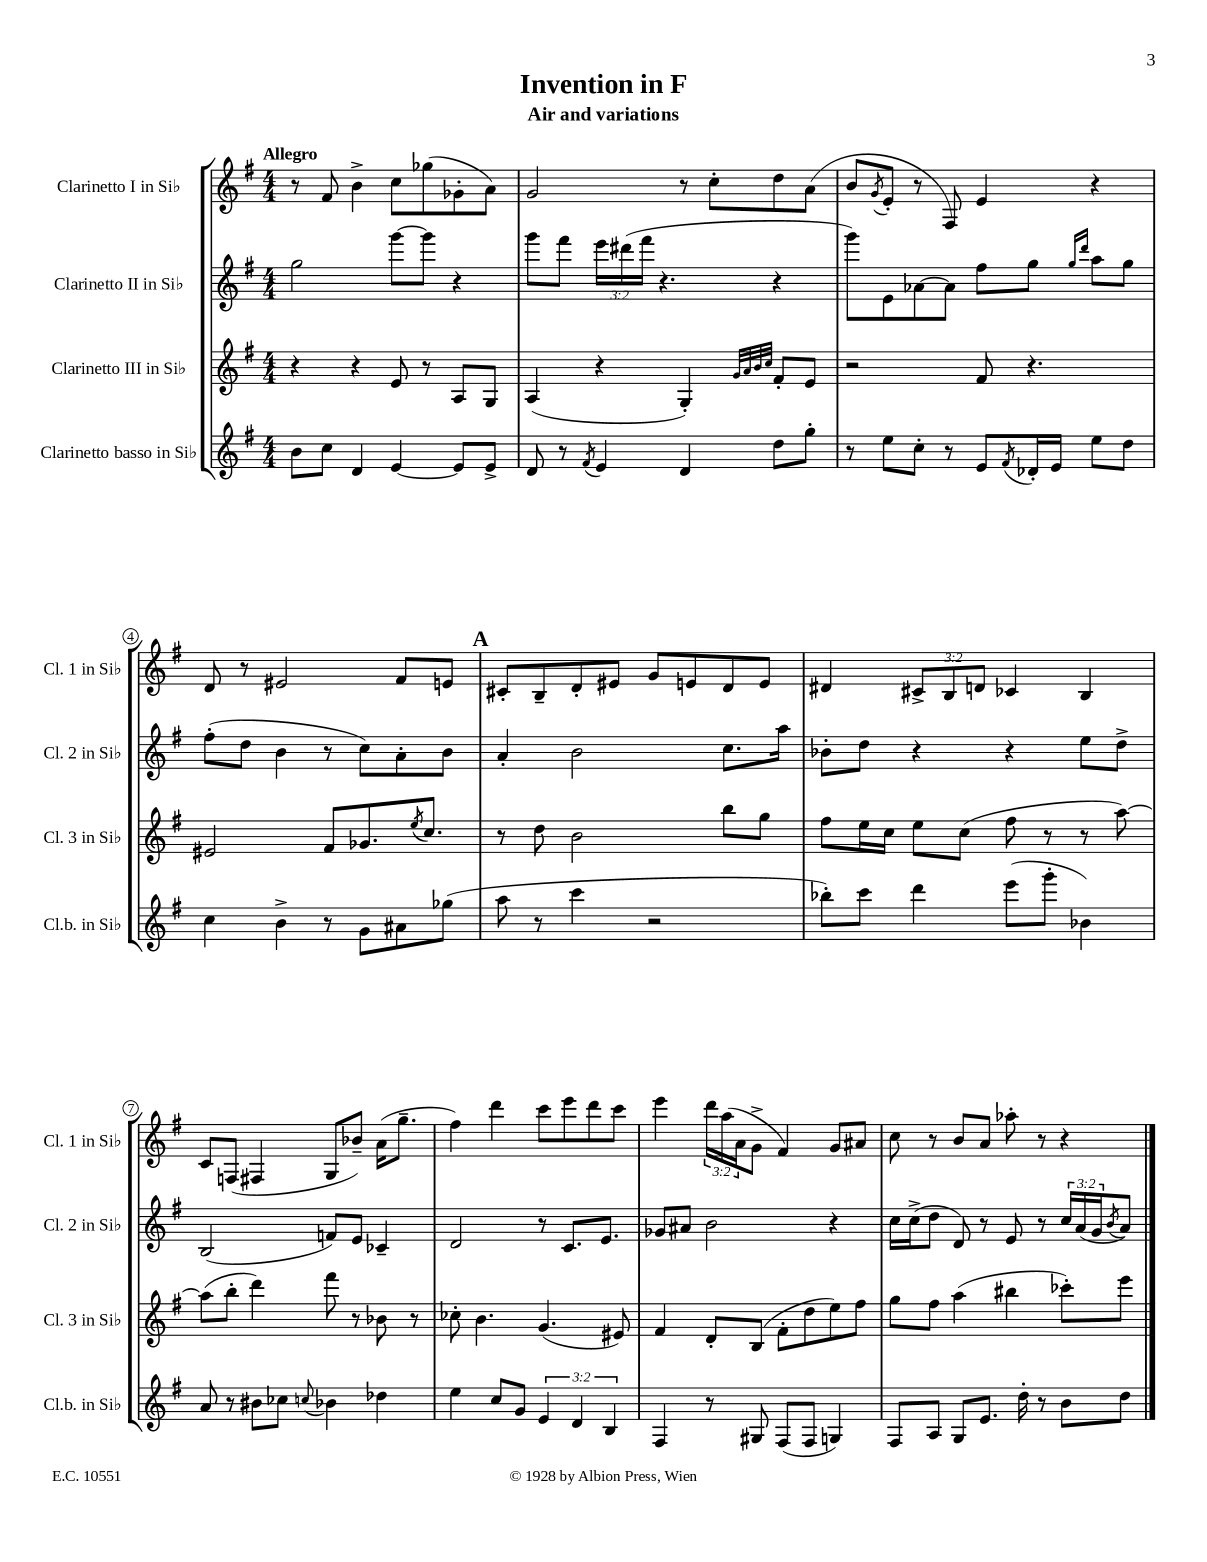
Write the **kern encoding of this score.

**kern	**kern	**kern	**kern
*part4	*part3	*part2	*part1
*staff4	*staff3	*staff2	*staff1
*I"Clarinetto basso in Si♭	*I"Clarinetto III in Si♭	*I"Clarinetto II in Si♭	*I"Clarinetto I in Si♭
*I'Cl.b. in Si♭	*I'Cl. 3 in Si♭	*I'Cl. 2 in Si♭	*I'Cl. 1 in Si♭
*clefG2	*clefG2	*clefG2	*clefG2
*k[f#]	*k[f#]	*k[f#]	*k[f#]
*M4/4	*M4/4	*M4/4	*M4/4
=1	=1	=1	=1
!	!	!	!LO:TX:a:B:t=Allegro
8b\L	4r	2gg\	8r
8cc\J	.	.	8f#/
4d/	4r	.	4b^\
[4e/	8e/	[8ggg\L	8cc\L
.	8r	8ggg\J]	(8gg-X\
8e/L]	8A/L	4r	8g-X'\
8e^/J	8G/J	.	8a\J)
=2	=2	=2	=2
8d/	(4A/	8ggg\L	2g/
8r	.	8fff#\J	.
8qf#/	.	.	.
4e/	4r	24eee\LL	.
.	.	(24ddd#X\	.
.	.	24fff#\JJ	.
.	.	4.r	.
4d/	4G'/)	.	8r
.	.	.	8cc'\L
.	32qqg/LLL	.	.
.	32qqa/	.	.
.	32qqb/	.	.
.	32qqcc/JJJ	.	.
8dd\L	8f#'/L	4r	8dd\
8gg'\J	8e/J	.	(8a\J
=3	=3	=3	=3
8r	2r	8ggg\L)	8b/L
.	.	.	8qg/
8ee\L	.	8e\	8e'/J
8cc'\J	.	[8a-X\	8r
8r	.	8a-\J]	8F#/)
8e/L	8f#/	8ff#\L	4e/
8qf#/	.	.	.
16d-X'/L	4.r	8gg\J	.
16e/JJ	.	.	.
.	.	16qqgg/LL	.
.	.	16qqddd/JJ	.
8ee\L	.	8aa\L	4r
8dd\J	.	8gg\J	.
!!LO:LB:g=z
=4	=4	=4	=4
4cc\	2e#X/	(8ff#'\L	8d/
.	.	8dd\J	8r
4b^\	.	4b\	2e#X/
8r	8f#/L	8r	.
8g\L	8.g-X/	8cc\L)	.
8a#X\	.	8a'\	8f#/L
.	8qee/	.	.
.	8.cc/J	.	.
(8gg-X\J	.	8b\J	8en/J
!!LO:REH:place=s1:t=A
=5	=5	=5	=5
8aa\	8r	4a'/	8c#X'/L
8r	8dd\	.	8B~/
4ccc\	2b\	2b\	8d'/
.	.	.	8e#X/J
2r	.	.	8g/L
.	.	.	8en/
.	8bb\L	8.cc\L	8d/
.	8gg\J	.	8e/J
.	.	16aa\Jk	.
=6	=6	=6	=6
8bb-X'\L)	8ff#\L	8b-X'\L	4d#X/
8ccc\J	16ee\L	8dd\J	.
.	16cc\JJ	.	.
4ddd\	8ee\L	4r	12c#X^/L
.	.	.	12B/
.	(8cc\J	.	.
.	.	.	12dn/J
(8eee\L	8ff#\	4r	4c-X/
8ggg'\J	8r	.	.
4b-X\)	8r	8ee\L	4B/
.	[8aa\)	8dd^\J	.
!!LO:LB:g=z
=7	=7	=7	=7
8a/	(8aa\L]	(2B/	8c/L
8r	8bb'\J	.	(8Fn/J
8b#X\L	4ddd\)	.	4F#X/
8cc-X\J	.	.	.
8qqccn/	.	.	.
4b-X\	8fff#\	8fn/L)	8G/L
.	8r	8e/J	8b-X~/J)
4dd-X\	8b-X\	4c-X~/	(16a\KL
.	.	.	8.gg~\J
.	8r	.	.
=8	=8	=8	=8
4ee\	8cc-X'\	2d/	4ff#\)
.	4.b\	.	.
8cc/L	.	.	4ddd\
8g/J	.	.	.
6e/	(4.g/	8r	8ccc\L
.	.	8.c/L	8eee\
6d/	.	.	.
.	.	.	8ddd\
.	.	8.e/J	.
6B/	.	.	.
.	8e#X/)	.	8ccc\J
=9	=9	=9	=9
4F#/	4f#/	8g-X/L	4eee\
.	.	8a#X/J	.
8r	8d'/L	2b\	24ddd\LL
.	.	.	(24aa\
.	.	.	24a\J
8G#X/	(8B/J	.	8g^\J
(8F#/L	8f#'\L	.	4f#/)
8F#/J	8dd\	.	.
4Gn/)	8ee\)	4r	8g/L
.	8ff#\J	.	8a#X/J
=10	=10	=10	=10
8F#/L	8gg\L	16cc\LL	8cc\
.	.	(16cc^\J	.
8A/J	8ff#\J	8dd\J	8r
8G/L	(4aa\	8d/)	8b/L
8.e/J	.	8r	8a/J
.	4bb#X\	8e/	8aa-X'\
16dd'\	.	.	.
8r	.	8r	8r
8b\L	8ccc-X'\L)	24cc/LL	4r
.	.	(24a/	.
.	.	24g/J	.
.	.	8qb/	.
8dd\J	8eee\J	8a/J)	.
==	==	==	==
*-	*-	*-	*-
